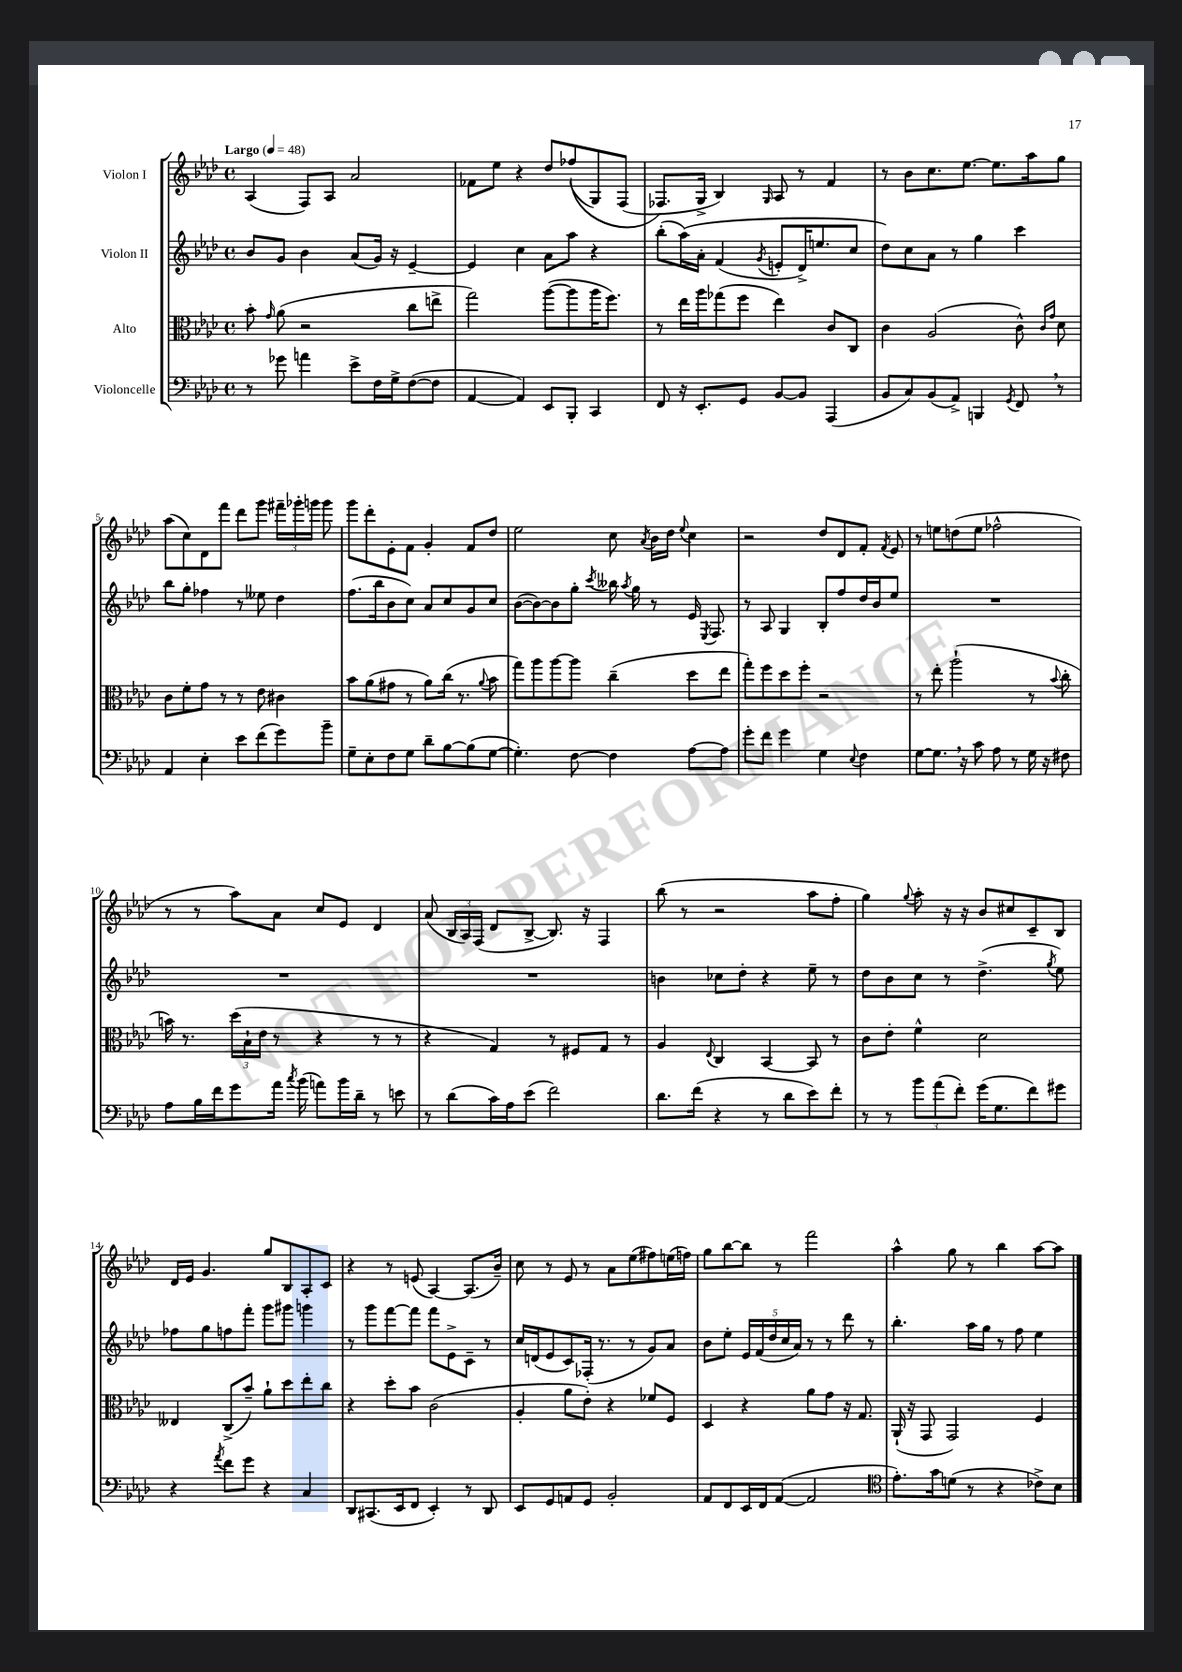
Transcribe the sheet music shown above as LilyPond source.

<<
\new StaffGroup <<
\new Staff = "s0" \with { instrumentName = "Violon I" } {
    \clef treble \key aes \major \defaultTimeSignature \time 4/4 \tempo "Largo" 4 = 48
    \autoBeamOff aes4( f8[) aes8] aes'2 |
    fes'8[ ees''8] r4 des''8[ fes''8(\( g8) f8]( |
    fes8.[\) g16]-> bes4) \grace { g16 } aes8 r8 f'4 |
    r8 bes'8[ c''8. ees''8.]~ ees''8.[ aes''16 g''8] |
    aes''8[( c''8) des'8 f'''8] des'''8[ g'''8] \tuplet 3/2 { fis'''16[-- ges'''16-. g'''16] } g'''8 |
    g'''8[ des'''8-. ees'8-. f'8] g'4-. f'8[ des''8] |
    ees''2 c''8 \acciaccatura { aes'8 } bes'16[ des''16] \appoggiatura { ees''8 } c''4 |
    r2 des''8[ des'8 f'8]-. \acciaccatura { f'8 } ees'8 |
    r8 e''8[ d''8( e''8] fes''2-^ |
    r8 r8 aes''8[) aes'8] c''8[ ees'8] des'4 |
    aes'8( \tuplet 3/2 { bes16[ aes16) f16]( } des'8[ bes8]~-> bes8.) r16 f4 |
    bes''8( r8 r2 aes''8[ f''8]-. |
    g''4) \appoggiatura { g''8 } aes''8-. r16 r16 bes'8[ cis''8 c'8-- bes8] |
    des'16[ ees'16] g'4. g''8[ bes8 aes8-. c'8] |
    r4 r8 e'8( aes4~) aes8.[( bes'16]--) |
    c''8 r8 ees'8 r8 aes'8[ ees''8( fis''8) e''16( f''16]) |
    g''8[ bes''8~ bes''8] r8 f'''2 |
    aes''4-^ g''8 r8 bes''4 aes''8[~ aes''8] \bar "|." |
}
\new Staff = "s1" \with { instrumentName = "Violon II" } {
    \clef treble \key aes \major \defaultTimeSignature \time 4/4
    \autoBeamOff bes'8[ g'8] bes'4 aes'8[( g'16]) r16 ees'4~-- |
    ees'4 c''4 aes'8[ aes''8] r4 |
    bes''8[-.( aes''16)\( aes'16]-. f'4( \acciaccatura { g'8 } e'8[-. des'16->) e''8. c''8] |
    des''8[\) c''8 aes'8] r8 g''4 c'''4 |
    bes''8[ g''8]-. fes''4 r8 eeses''8 des''4 |
    f''8.[( bes''16 bes'8 c''8]) aes'8[ c''8 g'8 c''8] |
    bes'8[~( bes'8~) bes'8 g''8]-. \acciaccatura { c'''8 } beses''16 \acciaccatura { aes''8 } g''16 r8 ees'16 \acciaccatura { ees8 } f8. |
    r8 aes8 g4 bes8[-. f''8 des''16 bes'16 ees''8] |
    R1 |
    R1 |
    R1 |
    b'4 ces''8[ des''8]-. r4 ees''8-- r8 |
    des''8[ bes'8 c''8] r8 des''4.->( \acciaccatura { g''8 } ees''8) |
    fes''8[ g''8 f''8 f'''8]-. g'''8[ gis'''8] g'''4 |
    r8 g'''8[ f'''8~ f'''8] f'''8[ ees'8-> c'8]-- r8 |
    c''16[ d'16( ees'8 c'8) fes16]-.( r8. r8 g'8[) aes'8] |
    bes'8[ ees''8]-. \tuplet 5/4 { ees'16[ f'16( des''16 c''16 aes'16]) } r8 r8 des'''8 r8 |
    bes''4.-. aes''16[ g''16] r8 f''8 ees''4 \bar "|." |
}
\new Staff = "s2" \with { instrumentName = "Alto" } {
    \clef alto \key aes \major \defaultTimeSignature \time 4/4
    \autoBeamOff bes'8-. \grace { g'16 } aes'8( r2 c''8[ e''8]-> |
    g''2) aes''8[~( aes''8 aes''16 f''8.]) |
    r8 ees''16[ aes''16 ges''8( f''8] ees''4) c'8[ c8] |
    c'4 aes2( c'8-^) \grace { c'16[ g'16] } des'8 |
    c'8[ f'8-. g'8] r8 r8 ees'8 cis'4 |
    bes'8[ aes'8( gis'8] r8 aes'8[) c''16]( r8. \appoggiatura { aes'8 } bes'8 |
    g''8[) aes''8 aes''8~ aes''8] c''4--( des''8[ ees''8] |
    g''8[-.) f''8 des''8 f''8]-. r2 |
    r8 ees''8-. aes''2-!( r8 \appoggiatura { bes'8 } c''8-. |
    b'16) r8. \tuplet 3/2 { des''16[( bes16-! ees'16] } r8 r4 r8 r8 |
    r4 g4) r8 fis8[ g8] r8 |
    aes4 \appoggiatura { ees8 } c4 bes,4~ bes,8 r8 |
    c'8[ ees'8]-. f'4-^ des'2 |
    eeses4 c8[->( bes'8]--) aes'8[-! des''8 ees''8-. c''8] |
    r4 des''8[-. bes'8] c'2( |
    aes4-. aes'8[ ees'8]-.) r4 fes'8[ f8] |
    des4 r4 aes'8[ g'8] r16 g8. |
    aes,16-!( r16 g,8 g,2) f4 \bar "|." |
}
\new Staff = "s3" \with { instrumentName = "Violoncelle" } {
    \clef bass \key aes \major \defaultTimeSignature \time 4/4
    \autoBeamOff r8 ges'8 a'4 ees'8[-> f16 g16-> f8~( f8] |
    aes,4~ aes,4) ees,8[ bes,,8]-. c,4 |
    f,8 r16 ees,8.[-. g,8] bes,8[~ bes,8] aes,,4( |
    bes,8[ c8) bes,8( aes,8]->) b,,4 \acciaccatura { g,8 } f,8 \breathe r8 |
    aes,4 ees4-. ees'8[ f'8( g'8) bes'8]-- |
    g8[-- ees8-. f8 g8] des'8[-- bes8~ bes8( g8]~ |
    g4.-.) f8~ f4 aes8[~ aes8] |
    g'8[-. f'8] g'4 g4 \appoggiatura { ees8 } f4 |
    g8[~ g8.] \breathe r16 c'8 aes8 r8 g16 r16 fis8 |
    aes8[ bes16 f'16 g'8 aes'16] \acciaccatura { c''8 } bes'16( a'8[) bes'16 des'16]-- r8 e'8 |
    r8 des'8[( c'16) aes16 ees'8]( f'2) |
    des'8.[ f'16]( r4 r8 des'8[ ees'8) f'8]-. |
    r8 r8 \tuplet 3/2 { bes'8[ aes'8( f'8]-.) } g'16[( g8. f'8) gis'8] |
    r4 \acciaccatura { aes'8 } f'8[ g'8] r4 c4 |
    des,8[ cis,8.( ees,16 f,8] ees,4-.) r8 des,8 |
    ees,8[ g,8 a,8 g,8] bes,2-. |
    aes,8[ f,8 ees,16 f,16 aes,8]~( aes,2 |
    \clef tenor ees'8.[-.) g'16 d'8]( r8 r4 ces'8[->) bes8] \bar "|." |
}
>>
>>
